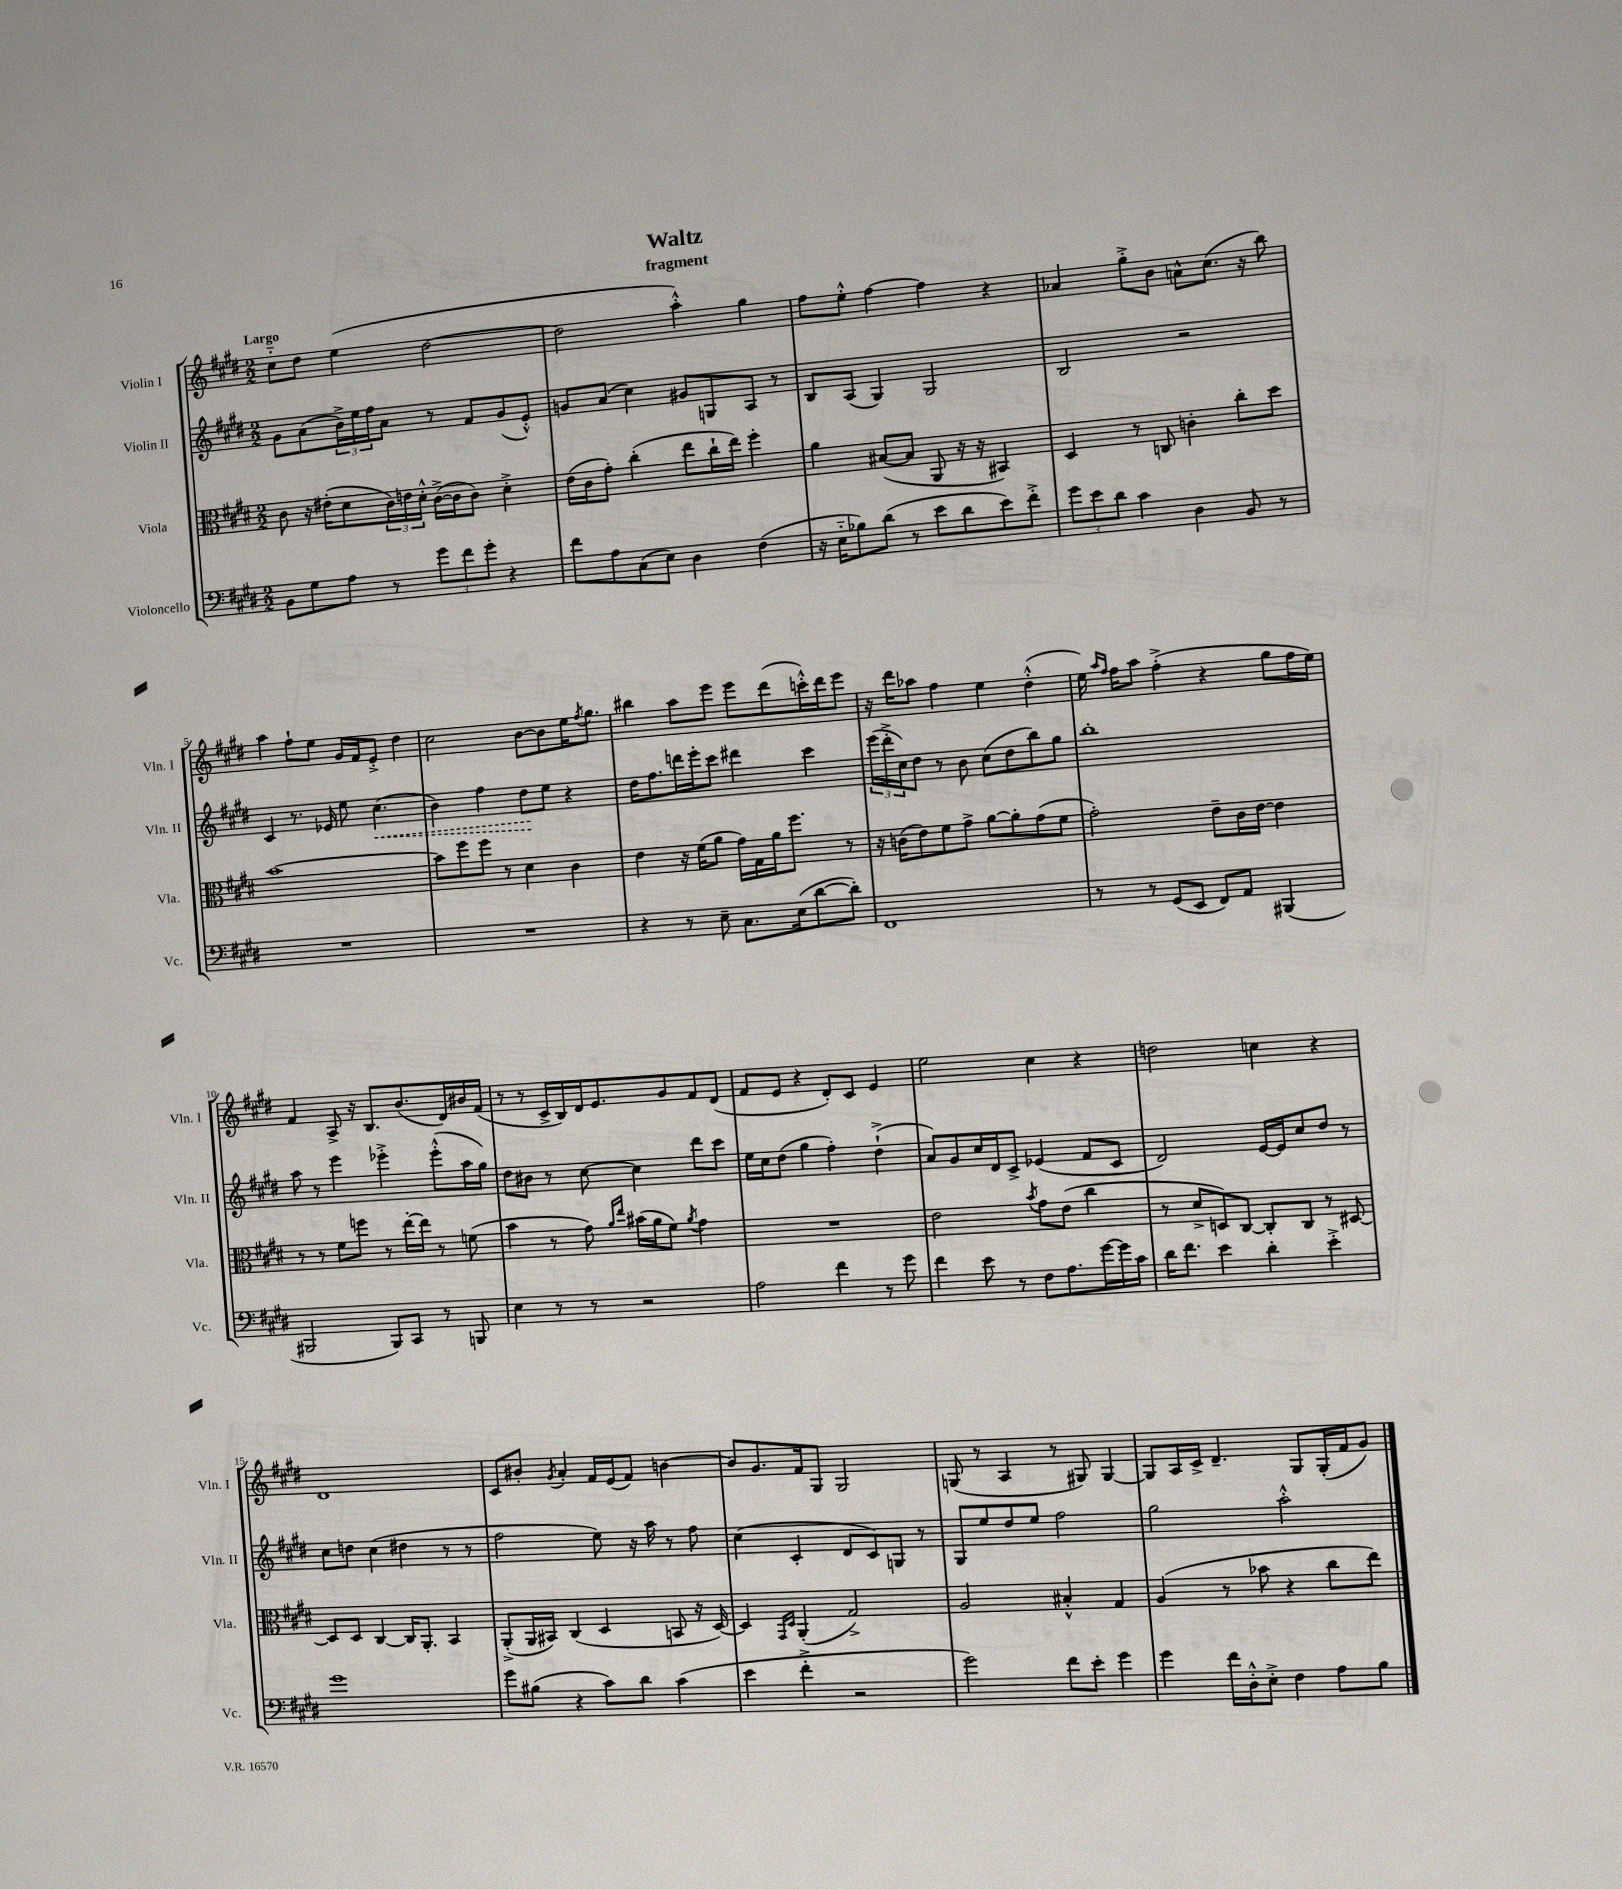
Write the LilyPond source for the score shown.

\header { title = "Waltz" subtitle = "fragment" }
<<
\new StaffGroup <<
\new Staff = "s0" \with { instrumentName = "Violin I" shortInstrumentName = "Vln. I" } {
    \clef treble \key e \major \numericTimeSignature \time 2/2 \tempo "Largo"
    cis''8-_ dis''8 e''4( dis''2~ |
    dis''2 a''4-.-^) gis''4 |
    fis''8 e''8-.-^ fis''4~ fis''4 r4 |
    aes'4 gis''8-.-> b'8 a'8-^ cis''8.( r16 b''8) |
    a''4 fis''8-! e''8 gis'16 fis'16 e'8-.-> dis''4 |
    cis''2 b'8~ b'8 e''16 \acciaccatura { fis''8 } gis''8. |
    bis''4 a''8 e'''8 e'''8 dis'''8( c'''16-.-^) dis'''16 e'''8 |
    r16 dis'''16 aes''8 fis''4 e''4 dis''4-.-^( |
    e''16) \grace { a''16 fis''16 } fis''16 a''8 fis''4-.->( r4 gis''8 fis''16 e''16) |
    fis'4 a8-> r16 b8. b'8.( dis'16) bis'16 fis'16( |
    r8 r8 cis'16-> b16) dis'16 e'8. gis'8 fis'8 dis'8( |
    fis'8 e'8 r4 dis'8-.) cis'8 e'4 |
    e''2 cis''4 r4 |
    d''2 c''4 r4 |
    dis'1 |
    cis'8 bis'8-. \acciaccatura { gis'8 } a'4-. fis'16 e'16( fis'8) b'4~ |
    b'8 gis'8. fis'16 gis8 gis2 |
    g8( r8 a4 r8 gis8) gis4~ |
    gis8 a16 cis'16-> dis'4.-- gis8 gis16-.( fis'16 gis'8) \bar "|." |
}
\new Staff = "s1" \with { instrumentName = "Violin II" shortInstrumentName = "Vln. II" } {
    \clef treble \key e \major \numericTimeSignature \time 2/2
    gis'8 a'8( \tuplet 3/2 { b'16->) e''16 fis''16 } a'8 r8 fis'8 gis'8( e'8-.-^) |
    g'8 a'8( cis''4) gis'8 g8 a8 r8 |
    b8 a8( gis4) gis2 |
    b2 r2 |
    cis'4 r8. ees'16 e''8 \once \override Hairpin.style = #'dashed-line cis''4.\<( |
    b'4) fis''4 dis''8\! e''8 r4 |
    dis''16 fis''8. d'''16 e'''16-. cis'''8 dis'''4 cis'''4 |
    \tuplet 3/2 { e'''16( dis'''16-.-> cis''16) } dis''8 r8 b'8 cis''8( dis''8 b''8) gis''8 |
    b''1-. |
    a''8 r8 e'''4 ees'''4-.-> ees'''8-.-^( a''16 gis''16) |
    dis''8 bis'8 r8 cis''8~ cis''4 dis'''8 cis'''8 |
    e''16 cis''16 dis''8( gis''4 fis''4-.) dis''4-!->( |
    a'8) gis'8 cis''16 dis'16 cis'8-> ees'4( fis'8 cis'8 |
    dis'2) e'16~ e'16 cis''8 dis''8 r8 |
    cis''8 d''8 cis''4( dis''4 r8 r8 |
    fis''2 e''8) r16 a''16 r8 fis''8 |
    cis''4( cis'4-. dis'8 cis'8) g8 r8 |
    gis8 e''8 dis''8 e''8 fis''2 |
    gis''2 a''2-.-^ \bar "|." |
}
\new Staff = "s2" \with { instrumentName = "Viola" shortInstrumentName = "Vla." } {
    \clef alto \key e \major \numericTimeSignature \time 2/2
    cis'8 r16 eis'16-.( dis'8 \tuplet 3/2 { cis'16) e'16 dis'16-.-^ } cis'16~->( cis'16 cis'8) dis'4-.-> |
    e'16( cis'16 gis'8-.) cis''4-.( e''8 cis''16-! e''16) fis''4-. |
    a'4 bis8~( bis8 a,8 r16 r16 bis,4) |
    dis4 r8 c8 c'4-. cis''8-. dis''8 |
    b'1~ |
    b'8 fis''8 fis''8 r8 dis'4 cis'4 |
    e'4 r16 fis'16( a'8 gis'16) gis16 a'16 fis''8. r8 |
    r16 c'16( e'8) fis'8 gis'8-> a'8~ a'8-. gis'8( fis'8 |
    gis'2-.) e'8-- cis'16 e'16~ e'4 |
    r8 r8 fis'8 f''8 r8 e''16~-. e''16 r8 f'8( |
    b'4 r8 gis'8) \grace { a'16 e''16 } bis'16( a'16 fis'8) \acciaccatura { a'8 } gis'4 |
    R1 |
    e'2 \acciaccatura { b'8 } gis'8 e'8( cis''4 |
    r8 dis'8-> d8) cis8~ cis8-. cis8 r8 dis8~ |
    dis8 dis8 cis4~ cis16 a,8.-. b,4 |
    a,8-.->( a,16 bis,16) cis4( dis4 b,8 r16 dis16~) |
    dis4 \grace { gis,16 dis16 } a,4-.( gis2->) |
    a2 bis4-.-^ gis4 |
    a4( r8 bes'8 r4 cis''8 e''8) \bar "|." |
}
\new Staff = "s3" \with { instrumentName = "Violoncello" shortInstrumentName = "Vc." } {
    \clef bass \key e \major \numericTimeSignature \time 2/2
    b,8 gis8 a8 r8 \tuplet 3/2 { gis'8 fis'8 gis'8-. } r4 |
    fis'8 a8 cis8( e8) dis4 fis4( |
    r16 e16-_ bes8) dis'8( r8 e'8 dis'8 e'8) fis'8-.-> |
    \tuplet 3/2 { gis'8 e'8 dis'8 } cis'4 dis4 b,8 r8 |
    R1 |
    R1 |
    r4 r8 e8-- cis8. e16( dis'8~ dis'8-.) |
    fis,1 |
    r8 r8 gis,8( e,8 fis,8) a,8 bis,,4( |
    bis,,2 bis,,8) cis,8 r8 b,,8 |
    e4 r8 r8 r2 |
    a2 fis'4 r8 gis'8 |
    fis'4 e'8 r8 fis8 a8. gis'16~ gis'16 cis'16 |
    dis'16 fis'8. e'4 dis'4-. e'4-.-> |
    gis'1 |
    gis'8 bis8( r4 cis'8) dis'8 cis'4( |
    e'4 fis'4-.-> r2 |
    gis'2) fis'8 e'8-. gis'4 |
    gis'4 fis'16 dis16-.-^ e8-.-> fis4 a8 b8 \bar "|." |
}
>>
>>
